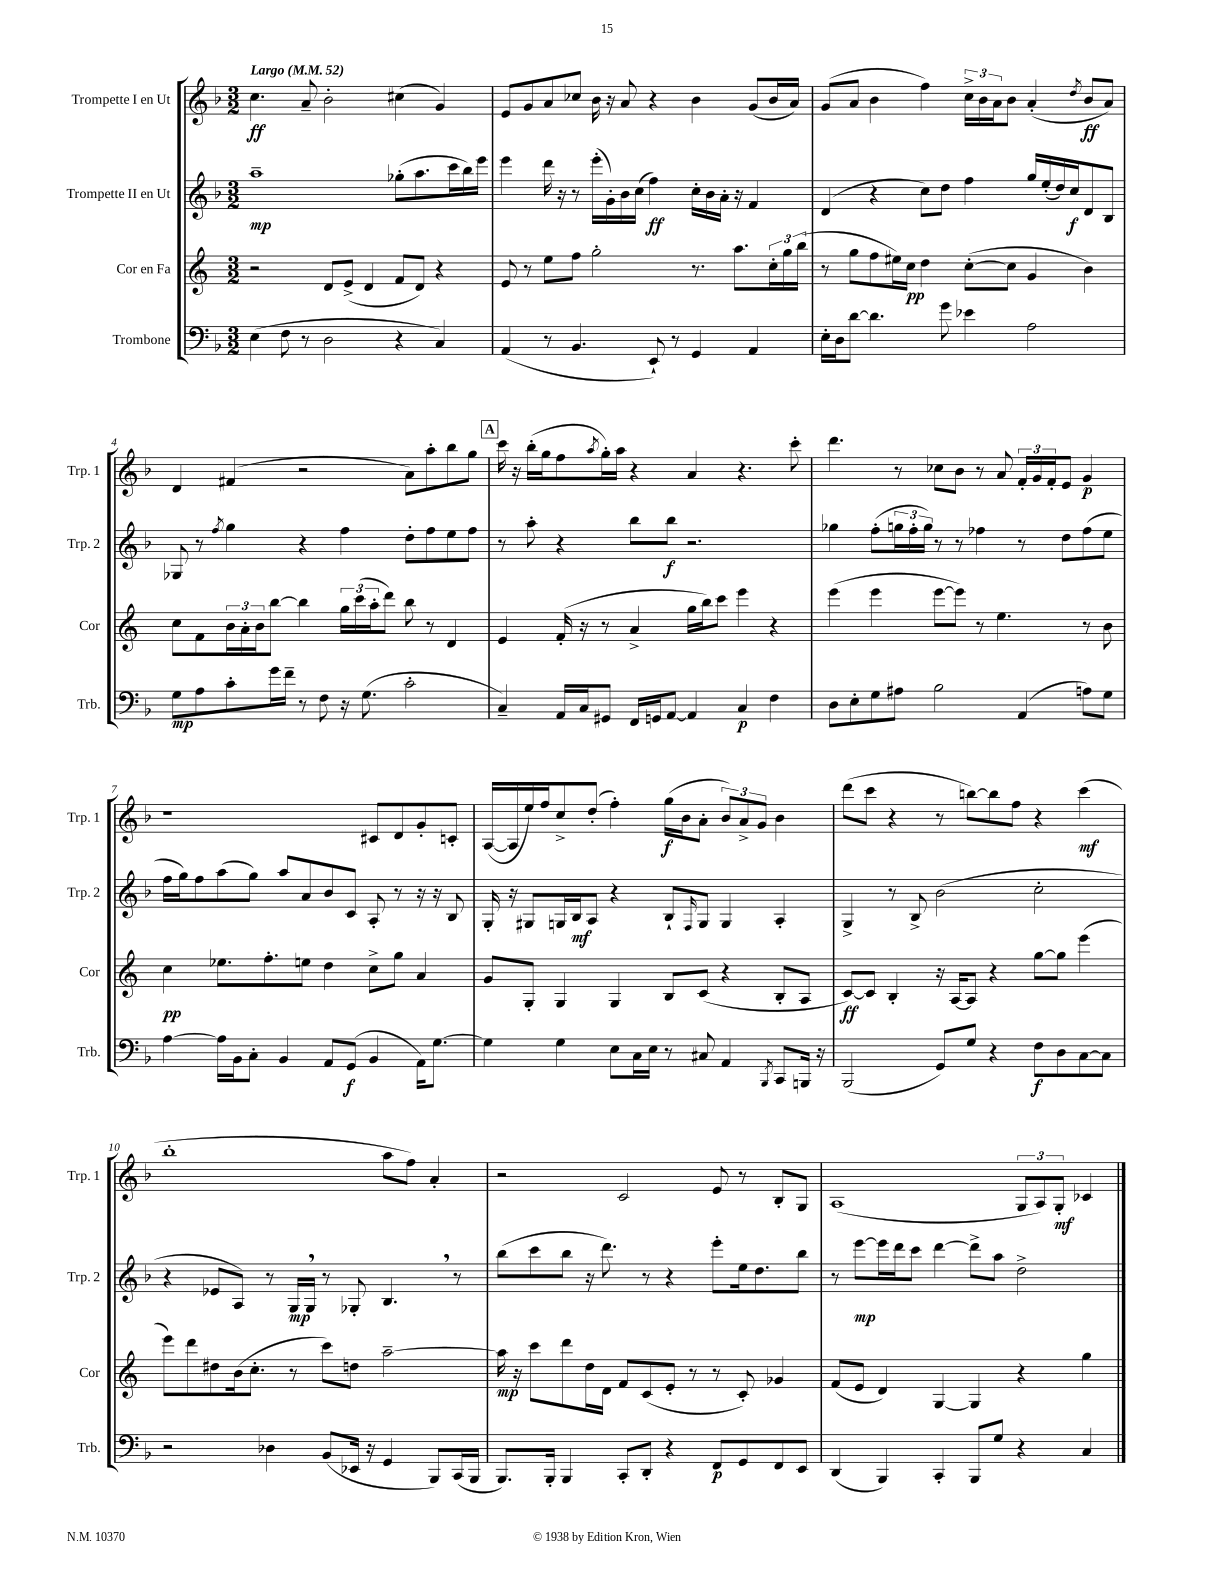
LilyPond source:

<<
\new StaffGroup <<
\new Staff = "s0" \with { instrumentName = "Trompette I en Ut" shortInstrumentName = "Trp. 1" } {
    \clef treble \key f \major \numericTimeSignature \time 3/2 \tempo "Largo" 4 = 52
    c''4.\ff a'8-- bes'2-. cis''4( g'4) |
    e'8 g'8 a'8 ces''8 bes'16 r16 a'8 r4 bes'4 g'8( bes'16 a'16) |
    g'8( a'8 bes'4 f''4) \tuplet 3/2 { c''16-> bes'16 a'16 } bes'8 a'4-.( \acciaccatura { d''8 } bes'8\ff a'8) |
    d'4 fis'4( r2 a'8) a''8-. bes''8 g''8 |
    \mark \markup { \box "A" } c'''16 r16 bes''16-.( g''16 f''8 \acciaccatura { a''8 } g''16-.) a''16 r4 a'4 r4. c'''8-. |
    d'''4. r8 ces''8 bes'8 r8 a'8 \tuplet 3/2 { f'16-. g'16 f'16-. } e'8 g'4\p |
    r1 cis'8 d'8 g'8-. c'8-. |
    a16~( a16 e''16) f''16 c''8-> d''8-.( f''4-.) g''16\f( bes'16 a'8-. \tuplet 3/2 { bes'8) a'8-> g'8 } bes'4 |
    d'''8( c'''8 r4 r8 b''8~) b''8 f''8 r4 c'''4\mf( |
    bes''1-. a''8 f''8) a'4-. |
    r2 c'2 e'8 r8 bes8-. g8 |
    a1( \tuplet 3/2 { g8 a8) g8-.\mf } ces'4 \bar "|." |
}
\new Staff = "s1" \with { instrumentName = "Trompette II en Ut" shortInstrumentName = "Trp. 2" } {
    \clef treble \key f \major \numericTimeSignature \time 3/2
    a''1--\mp ges''8-.( a''8. c'''16 bes''16) e'''16 |
    e'''4 d'''16 r16 r8 e'''16-.( g'16-.) bes'16 c''16( f''4\ff) c''16-. bes'16 a'16-. r16 f'4 |
    d'4( r4 c''8) d''8 f''4 g''16 e''16-.( d''16) c''16\f d'8 bes8 |
    ges8 r8 \acciaccatura { f''8 } g''4 r4 f''4 d''8-. f''8 e''8 f''8 |
    \mark \markup { \box "A" } r8 a''8-. r4 bes''8 bes''8\f r2. |
    ges''4 f''8-.( \tuplet 3/2 { g''16 f''16-. g''16) } r8 r8 fes''4 r8 d''8 fes''8( e''8 |
    f''16 g''16) f''8 a''8( g''8) a''8 a'8 bes'8 c'8 a8-. r8 r16 r16 bes8 |
    g16-. r16 gis8 g16 bes16\mf a8 r4 bes8-! \grace { f16 } g8 g4 a4-. |
    g4-> r8 bes8-> bes'2( c''2-. |
    r4 ees'8 a8) r8 g16\mp g16 \breathe r8 ges8-. bes4. \breathe r8 |
    bes''8( c'''8 bes''8 r16 d'''8.) r8 r4 e'''8-. e''16 d''8. bes''8 |
    r8 e'''8~\mp e'''16 d'''16 c'''8 d'''4~ d'''8-> a''8 d''2-> \bar "|." |
}
\new Staff = "s2" \with { instrumentName = "Cor en Fa" shortInstrumentName = "Cor" } {
    \clef treble \key c \major \numericTimeSignature \time 3/2
    r2 d'8 e'8->( d'4 f'8 d'8) r4 |
    e'8 r8 e''8 f''8 g''2-. r8. a''8. \tuplet 3/2 { c''16-. g''16 b''16( } |
    r8 g''8 f''8 eis''16) c''16\pp d''4 c''8~-.( c''8 g'4 b'4) |
    c''8 f'8 \tuplet 3/2 { b'16 a'16-. b'16 } b''8~ b''4 \tuplet 3/2 { g''16 c'''16( a''16-. } d'''8) b''8 r8 d'4 |
    \mark \markup { \box "A" } e'4 f'16-.( r16 r8 a'4-> g''16 b''16) c'''8 e'''4 r4 |
    e'''4( e'''4 e'''8~ e'''8) r8 e''4. r8 b'8 |
    c''4\pp ees''8. f''8.-. e''8 d''4 c''8-> g''8 a'4 |
    g'8 g8-. g4 g4 b8 c'8( r4 b8-. a8 |
    c'8~\ff) c'8 b4-. r16 a16~ a8 r4 g''8~ g''8 e'''4( |
    e'''8) d'''8 dis''8 b'16( c''8.-. r8 c'''8) d''8 a''2~-- |
    a''16\mp r16 c'''8 d'''8 d''16 d'16 f'8 c'8( e'8-. r8 r8 c'8-.) ges'4 |
    f'8( e'8 d'4) g4~ g4 r4 g''4 \bar "|." |
}
\new Staff = "s3" \with { instrumentName = "Trombone" shortInstrumentName = "Trb." } {
    \clef bass \key f \major \numericTimeSignature \time 3/2
    e4( f8 r8 d2 r4 c4) |
    a,4( r8 bes,4. e,8-!) r8 g,4 a,4 |
    e16-. d16 d'8~ d'4. g'8 ees'4 a2 |
    g8\mp a8 c'8-. g'16 f'16-- r8 f8 r16 g8.( c'2-. |
    \mark \markup { \box "A" } c4--) a,16 c16 gis,8 f,16 g,16 a,8~ a,4 c4\p f4 |
    d8 e8-. g8 ais8 bes2 a,4( a8) g8 |
    a4~ a16 bes,16 c8-. bes,4 a,8 g,8\f( bes,4 a,16) g8.~ |
    g4 g4 e8 c16 e16 r8 cis8 a,4 \acciaccatura { bes,,8 } c,8 b,,16 r16 |
    bes,,2( g,8) g8 r4 f8\f d8 c8~ c8 |
    r2 des4 bes,8( ees,16 r16 g,4 bes,,8) c,16( bes,,16 |
    bes,,8.) bes,,16-. bes,,4 c,8-. d,8-. r4 f,8\p g,8 f,8 e,8 |
    d,4( bes,,4) c,4-. bes,,8 g8 r4 c4 \bar "|." |
}
>>
>>
